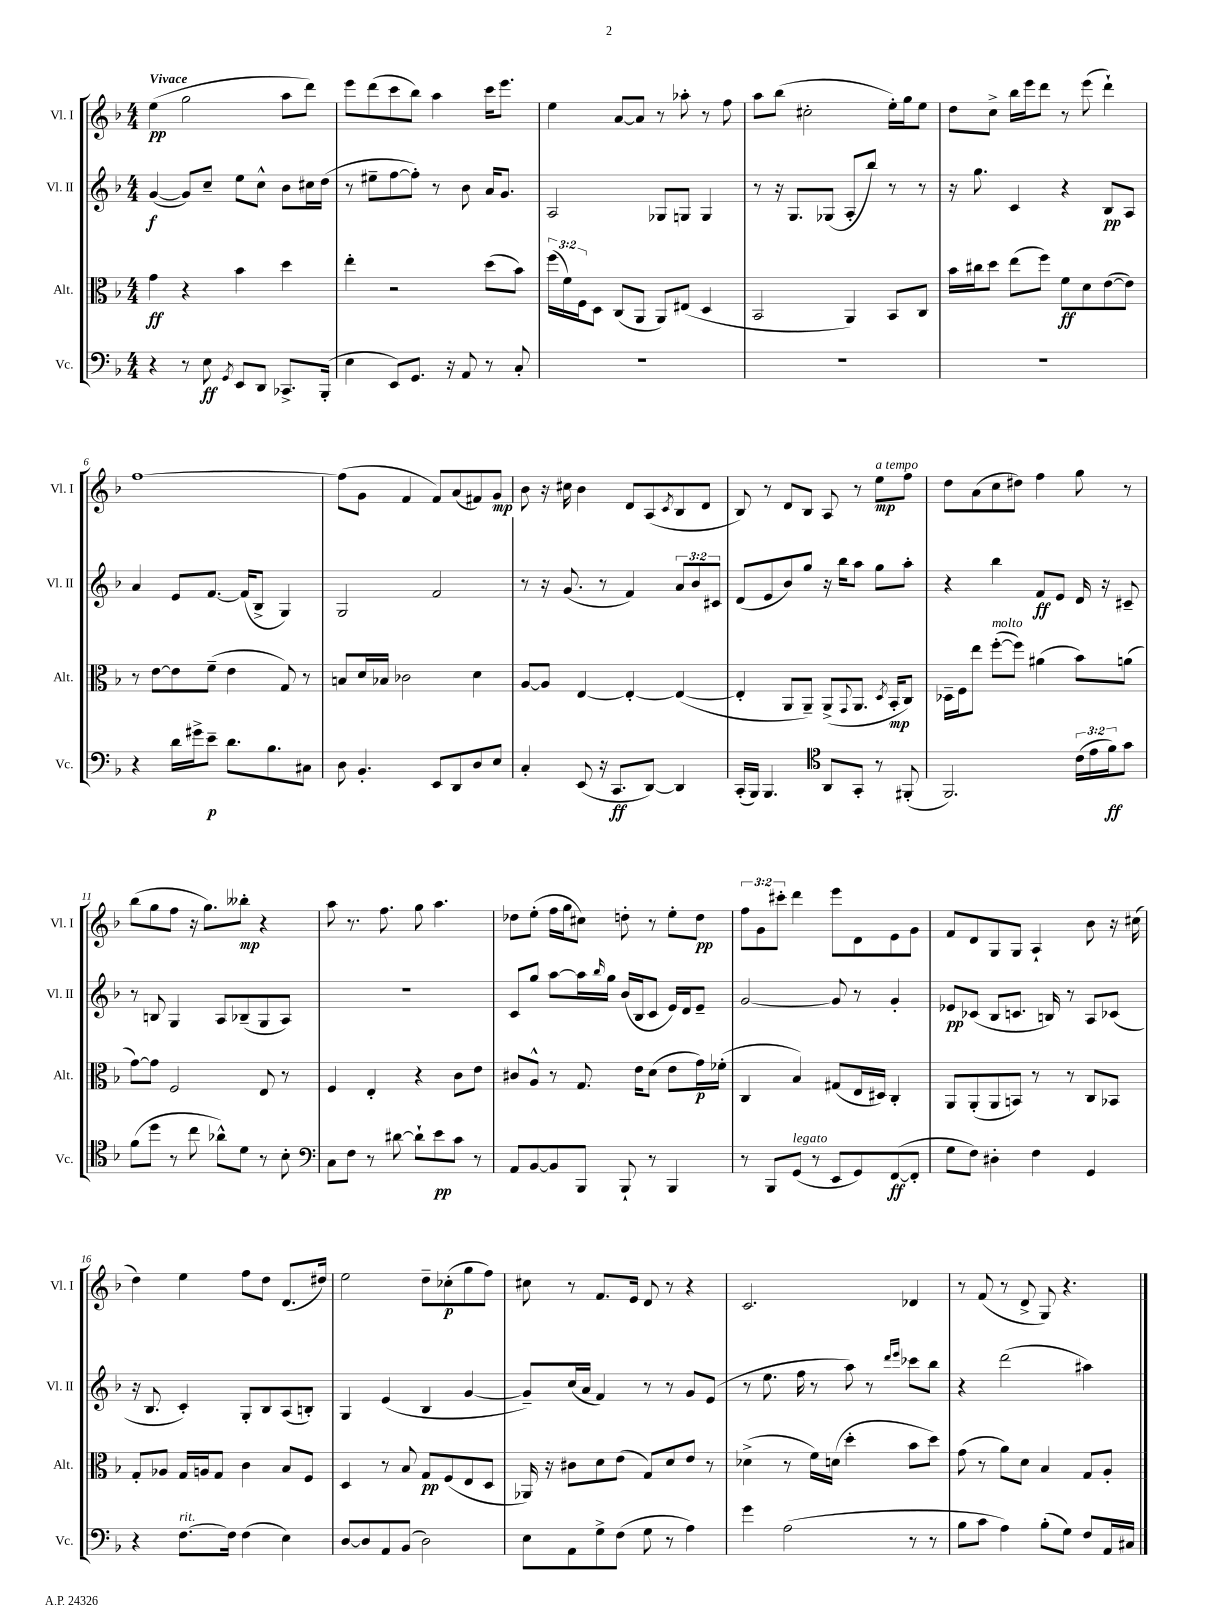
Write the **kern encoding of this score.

**kern	**dynam	**kern	**dynam	**kern	**dynam	**kern	**dynam
*part4	*part4	*part3	*part3	*part2	*part2	*part1	*part1
*staff4	*staff4	*staff3	*staff3	*staff2	*staff2	*staff1	*staff1
*I"Vc.	*	*I"Alt.	*	*I"Vl. II	*	*I"Vl. I	*
*I'Vc.	*	*I'Alt.	*	*I'Vl. II	*	*I'Vl. I	*
*clefF4	*	*clefC3	*	*clefG2	*	*clefG2	*
*k[b-]	*	*k[b-]	*	*k[b-]	*	*k[b-]	*
*M4/4	*	*M4/4	*	*M4/4	*	*M4/4	*
=1	=1	=1	=1	=1	=1	=1	=1
!	!	!	!	!	!	!LO:TX:a:B:t=Vivace	!
4r	.	4g\	ff	([4g/	f	(4ee\	pp
8r	.	4r	.	8g/L])	.	2gg\	.
8E\	ff	.	.	8cc~/J	.	.	.
8qGG/	.	.	.	.	.	.	.
8EE/L	.	4b-\	.	8ee\L	.	.	.
8DD/J	.	.	.	8cc^^\J	.	.	.
8.CC-X^/L	.	4dd\	.	8b-\L	.	8aa\L	.
.	.	.	.	16cc#X\L	.	8ddd\J)	.
(16BBB-'/Jk	.	.	.	(16dd\JJ	.	.	.
=2	=2	=2	=2	=2	=2	=2	=2
4E\	.	4ee'\	.	8r	.	8eee\L	.
.	.	.	.	8ee#X~\L	.	(8ddd\	.
8EE/L)	.	2r	.	[8ff\	.	8ccc\	.
8.GG/J	.	.	.	8ff'\J])	.	8bb-\J)	.
.	.	.	.	8r	.	4aa\	.
16r	.	.	.	.	.	.	.
8AA/	.	.	.	8b-\	.	.	.
8r	.	(8dd\L	.	16a/KL	.	16ccc\KL	.
.	.	.	.	8.g/J	.	8.eee\J	.
8C'/	.	8b-\J)	.	.	.	.	.
=3	=3	=3	=3	=3	=3	=3	=3
1r	.	(24ff\LL	.	2A/	.	4ee\	.
.	.	24f\)	.	.	.	.	.
.	.	24F\J	.	.	.	.	.
.	.	8D\J	.	.	.	.	.
.	.	(8C/L	.	.	.	[8a/L	.
.	.	8AA/J	.	.	.	8a/J]	.
.	.	8AA/L)	.	8G-X/L	.	8r	.
.	.	(8E#X/J	.	8Gn/J	.	8aa-X'\	.
.	.	4D/	.	4G/	.	8r	.
.	.	.	.	.	.	8ff\	.
=4	=4	=4	=4	=4	=4	=4	=4
1r	.	2BB-/	.	8r	.	8aa\L	.
.	.	.	.	16r	.	(8bb-\J	.
.	.	.	.	8.G/L	.	.	.
.	.	.	.	.	.	2cc#X'\	.
.	.	.	.	(8G-X/J	.	.	.
.	.	4AA/)	.	8A'/L	.	.	.
.	.	.	.	8bb-/J)	.	.	.
.	.	8BB-/L	.	8r	.	16ee'\LL)	.
.	.	.	.	.	.	16gg\J	.
.	.	8C/J	.	8r	.	8ee\J	.
=5	=5	=5	=5	=5	=5	=5	=5
1r	.	16b-\LL	.	16r	.	8dd\L	.
.	.	16cc#X\J	.	8.gg\	.	.	.
.	.	8dd\J	.	.	.	8cc^\J	.
.	.	(8ee\L	.	4c/	.	16bb-\LL	.
.	.	.	.	.	.	16eee\J	.
.	.	8ff\J)	.	.	.	8ddd\J	.
.	.	8f\L	ff	4r	.	8r	.
.	.	8d\	.	.	.	(8eee\	.
.	.	([8e\	.	8B-/L	pp	4ddd`\)	.
.	.	8e\J])	.	8A/J	.	.	.
!!LO:LB:g=z
=6	=6	=6	=6	=6	=6	=6	=6
4r	.	8r	.	4a/	.	[1ff	.
.	.	[8e\L	.	.	.	.	.
16d\LL	.	8e\]	.	8e/L	.	.	.
16g#X^\J	.	.	.	.	.	.	.
8e~\J	p	(8f~\J	.	[8.f/J	.	.	.
8.d\L	.	4e\	.	.	.	.	.
.	.	.	.	(16f/KL]	.	.	.
.	.	.	.	8B-^/J	.	.	.
8.B-\	.	.	.	.	.	.	.
.	.	8G/)	.	4G/)	.	.	.
8C#X\J	.	8r	.	.	.	.	.
=7	=7	=7	=7	=7	=7	=7	=7
8D\	.	8Bn/L	.	2G/	.	(8ff\L]	.
4.BB-'/	.	16d/L	.	.	.	8g\J	.
.	.	16B-X/JJ	.	.	.	.	.
.	.	2c-X\	.	.	.	4f/	.
8EE/L	.	.	.	2f/	.	8f/L)	.
8DD/	.	.	.	.	.	(8a/	.
8D/	.	4d\	.	.	.	8f#X/)	.
8E/J	.	.	.	.	.	8g/J	mp
=8	=8	=8	=8	=8	=8	=8	=8
4C'/	.	[8A/L	.	8r	.	8b-\	.
.	.	8A/J]	.	16r	.	16r	.
.	.	.	.	(8.g/	.	16cc#X\	.
(8EE/	.	[4E/	.	.	.	4b-\	.
16r	.	.	.	8r	.	.	.
8.CC/L	ff	.	.	.	.	.	.
.	.	4E'/_	.	4f/)	.	8d/L	.
[8DD/J)	.	.	.	.	.	(8A/	.
.	.	.	.	.	.	8qc/	.
4DD/]	.	(4E/_	.	12a/L	.	8B-/	.
.	.	.	.	12b-/	.	.	.
.	.	.	.	.	.	8d/J	.
.	.	.	.	12c#X/J	.	.	.
=9	=9	=9	=9	=9	=9	=9	=9
(16CC'/LL	.	4E'/]	.	(8d/L	.	8B-/)	.
16BBB-/JJ)	.	.	.	.	.	.	.
4.BBB-/	.	.	.	8e/	.	8r	.
.	.	8AA/L	.	8b-/)	.	8d/L	.
.	.	8AA~/J)	.	8gg/J	.	8B-/J	.
*clefC4	*	*	*	*	*	*	*
8AA/L	.	(8AA^/L	.	16r	.	8A/	.
.	.	.	.	16bb-\KL	.	.	.
.	.	8qqGG/	.	.	.	.	.
8GG'/J	.	8.AA/J	.	8aa\J	.	8r	.
!	!	!	!	!	!	!LO:TX:a:i:t=a tempo	!
8r	.	.	.	8gg\L	.	8ee\L	mp
.	.	8qD/	.	.	.	.	.
.	.	16BB-'/KL	mp	.	.	.	.
(8FF#X'/	.	8C/J)	.	8aa'\J	.	8ff\J	.
=10	=10	=10	=10	=10	=10	=10	=10
2.FF/)	.	16D-X~\LL	.	4r	.	8dd\L	.
.	.	16F\J	.	.	.	.	.
.	.	8ee\J	.	.	.	(8a\	.
!	!	!LO:TX:a:i:t=molto	!	!	!	!	!
.	.	([8ff'\L	.	4bb-\	.	8cc\	.
.	.	8ff\J])	.	.	.	8dd#X\J)	.
.	.	(4a#X\	.	8f/L	ff	4ff\	.
.	.	.	.	8e/J	.	.	.
(24c\LL	.	8b-\L)	.	16d/	.	8gg\	.
24e\	.	.	.	.	.	.	.
.	.	.	.	16r	.	.	.
24f\J)	ff	.	.	.	.	.	.
8g\J	.	(8an\J	.	8c#X~/	.	8r	.
!!LO:LB:g=z
=11	=11	=11	=11	=11	=11	=11	=11
(8f\L	.	[8g\L)	.	8r	.	(8bb-\L	.
8dd\J	.	8g\J]	.	8Bn/	.	8gg\	.
8r	.	2F/	.	4G/	.	8ff\J	.
8cc\	.	.	.	.	.	16r	.
.	.	.	.	.	.	8.gg\L)	.
8a-X^^\L)	.	.	.	8A/L	.	.	.
8d\J	.	.	.	(8B-X~/	.	8bb--X'\J	mp
8r	.	8E/	.	8G/	.	4r	.
8B-'\	.	8r	.	8A/J)	.	.	.
=12	=12	=12	=12	=12	=12	=12	=12
*clefF4	*	*	*	*	*	*	*
8C\L	.	4F/	.	1r	.	8aa\	.
8F\J	.	.	.	.	.	8.r	.
8r	.	4E'/	.	.	.	.	.
.	.	.	.	.	.	8.ff\	.
[8d#X\	.	.	.	.	.	.	.
8d#`\L]	.	4r	.	.	.	8gg\	.
8e\	pp	.	.	.	.	4.aa\	.
8c\J	.	8c\L	.	.	.	.	.
8r	.	8e\J	.	.	.	.	.
=13	=13	=13	=13	=13	=13	=13	=13
8AA/L	.	8c#X/L	.	8c/L	.	8dd-X\L	.
[8BB-/	.	8A^^/J	.	8gg/J	.	(8ee'\J	.
8BB-/]	.	8r	.	[8aa\L	.	16ff\LL	.
.	.	.	.	.	.	16gg\J	.
8BBB-/J	.	8.G/	.	16aa\L]	.	8cc#X\J)	.
.	.	.	.	16qqbb-/	.	.	.
.	.	.	.	16gg\JJ	.	.	.
8BBB-`/	.	.	.	(16b-/LL	.	8ddn'\	.
.	.	16e\KL	.	16B-/J	.	.	.
8r	.	(8d\J	.	8c/J	.	8r	.
4BBB-/	.	8e\L	.	16e/LL)	.	8ee'\L	.
.	.	.	.	16d/J	.	.	.
.	.	16g\L)	p	8e~/J	.	8dd\J	pp
.	.	(16f-X'\JJ	.	.	.	.	.
=14	=14	=14	=14	=14	=14	=14	=14
8r	.	4C/	.	[2g/	.	12ff\L	.
.	.	.	.	.	.	12g\	.
8BBB-/L	.	.	.	.	.	.	.
.	.	.	.	.	.	12ccc#X'\J	.
!LO:TX:a:i:t=legato	!	!	!	!	!	!	!
(8GG/J	.	4B-/)	.	.	.	4ddd\	.
8r	.	.	.	.	.	.	.
8EE/L	.	(8G#X/L	.	8g/]	.	8eee\L	.
8GG/)	.	16E/L	.	8r	.	8d\	.
.	.	16D#X/JJ)	.	.	.	.	.
([8FF/	ff	4C'/	.	4g'/	.	8e\	.
8FF'/J]	.	.	.	.	.	8g\J	.
=15	=15	=15	=15	=15	=15	=15	=15
8G\L	.	8AA/L	.	8e-X/L	pp	8f/L	.
8F\J)	.	(8AA'/	.	(8c-X/J	.	8d/	.
4D#X'\	.	8AA/	.	8B-/L	.	8G/	.
.	.	8BBn/J)	.	8.cn/J	.	8G/J	.
4F\	.	8r	.	.	.	4A`/	.
.	.	.	.	16Bn/)	.	.	.
.	.	8r	.	8r	.	.	.
4GG/	.	8C/L	.	8A/L	.	8b-\	.
.	.	8BB-X/J	.	(8c-X/J	.	16r	.
.	.	.	.	.	.	(16cc#X\	.
!!LO:LB:g=z
=16	=16	=16	=16	=16	=16	=16	=16
4r	.	8G'/L	.	16r	.	4dd\)	.
.	.	.	.	8.B-/	.	.	.
.	.	8A-X/J	.	.	.	.	.
!LO:TX:a:i:t=rit.	!	!	!	!	!	!	!
[8.F\L	.	16G/LL	.	4c'/)	.	4ee\	.
.	.	16An/J	.	.	.	.	.
.	.	8G/J	.	.	.	.	.
16F\Jk]	.	.	.	.	.	.	.
(4F\	.	4c\	.	8G'/L	.	8ff\L	.
.	.	.	.	8B-/	.	8dd\J	.
4E\)	.	8B-/L	.	(8A/	.	(8.d/L	.
.	.	8F/J	.	8Bn'/J)	.	.	.
.	.	.	.	.	.	16dd#X/Jk)	.
=17	=17	=17	=17	=17	=17	=17	=17
[8D/L	.	4D/	.	4G/	.	2ee\	.
8D/]	.	.	.	.	.	.	.
8AA/	.	8r	.	(4e/	.	.	.
(8BB-/J	.	8B-/	.	.	.	.	.
2D\)	.	8G/L	pp	4B-/	.	8dd~\L	.
.	.	(8F/	.	.	.	(8cc-X'\	p
.	.	8E/	.	[4g/	.	8gg\	.
.	.	8D/J	.	.	.	8ff\J)	.
=18	=18	=18	=18	=18	=18	=18	=18
8E\L	.	16AA-X/)	.	8g~/L])	.	8cc#X\	.
.	.	16r	.	.	.	.	.
8AA\	.	8c#X\L	.	(16cc/L	.	8r	.
.	.	.	.	16a/JJ	.	.	.
8G^\	.	8d\	.	4f/)	.	8.f/L	.
(8F\J	.	(8e\J	.	.	.	.	.
.	.	.	.	.	.	16e/Jk	.
8G\	.	8G/L)	.	8r	.	8d/	.
8r	.	8d/	.	8r	.	8r	.
4A\)	.	8e/J	.	8g/L	.	4r	.
.	.	8r	.	(8e/J	.	.	.
=19	=19	=19	=19	=19	=19	=19	=19
4g\	.	(4d-X^\	.	8r	.	2.c/	.
.	.	.	.	8.ee\	.	.	.
(2A\	.	8r	.	.	.	.	.
.	.	.	.	16ff\	.	.	.
.	.	16f\LL)	.	8r	.	.	.
.	.	(16dn\JJ	.	.	.	.	.
.	.	4dd'\	.	8aa\)	.	.	.
.	.	.	.	8r	.	.	.
.	.	.	.	16qqddd/LL	.	.	.
.	.	.	.	16qqeee/JJ	.	.	.
8r	.	8b-\L	.	8ccc-X\L	.	4d-X/	.
8r	.	8dd\J)	.	8bb-\J	.	.	.
=20	=20	=20	=20	=20	=20	=20	=20
8B-\L	.	(8g\	.	4r	.	8r	.
8c\J	.	8r	.	.	.	(8f/	.
4A\)	.	8a\L)	.	(2ddd\	.	8r	.
.	.	8d\J	.	.	.	8d^/	.
(8B-'\L	.	4B-/	.	.	.	8G/)	.
8G\J)	.	.	.	.	.	4.r	.
8F/L	.	8G/L	.	4aa#X\)	.	.	.
16AA/L	.	8A'/J	.	.	.	.	.
16C#X/JJ	.	.	.	.	.	.	.
==	==	==	==	==	==	==	==
*-	*-	*-	*-	*-	*-	*-	*-
